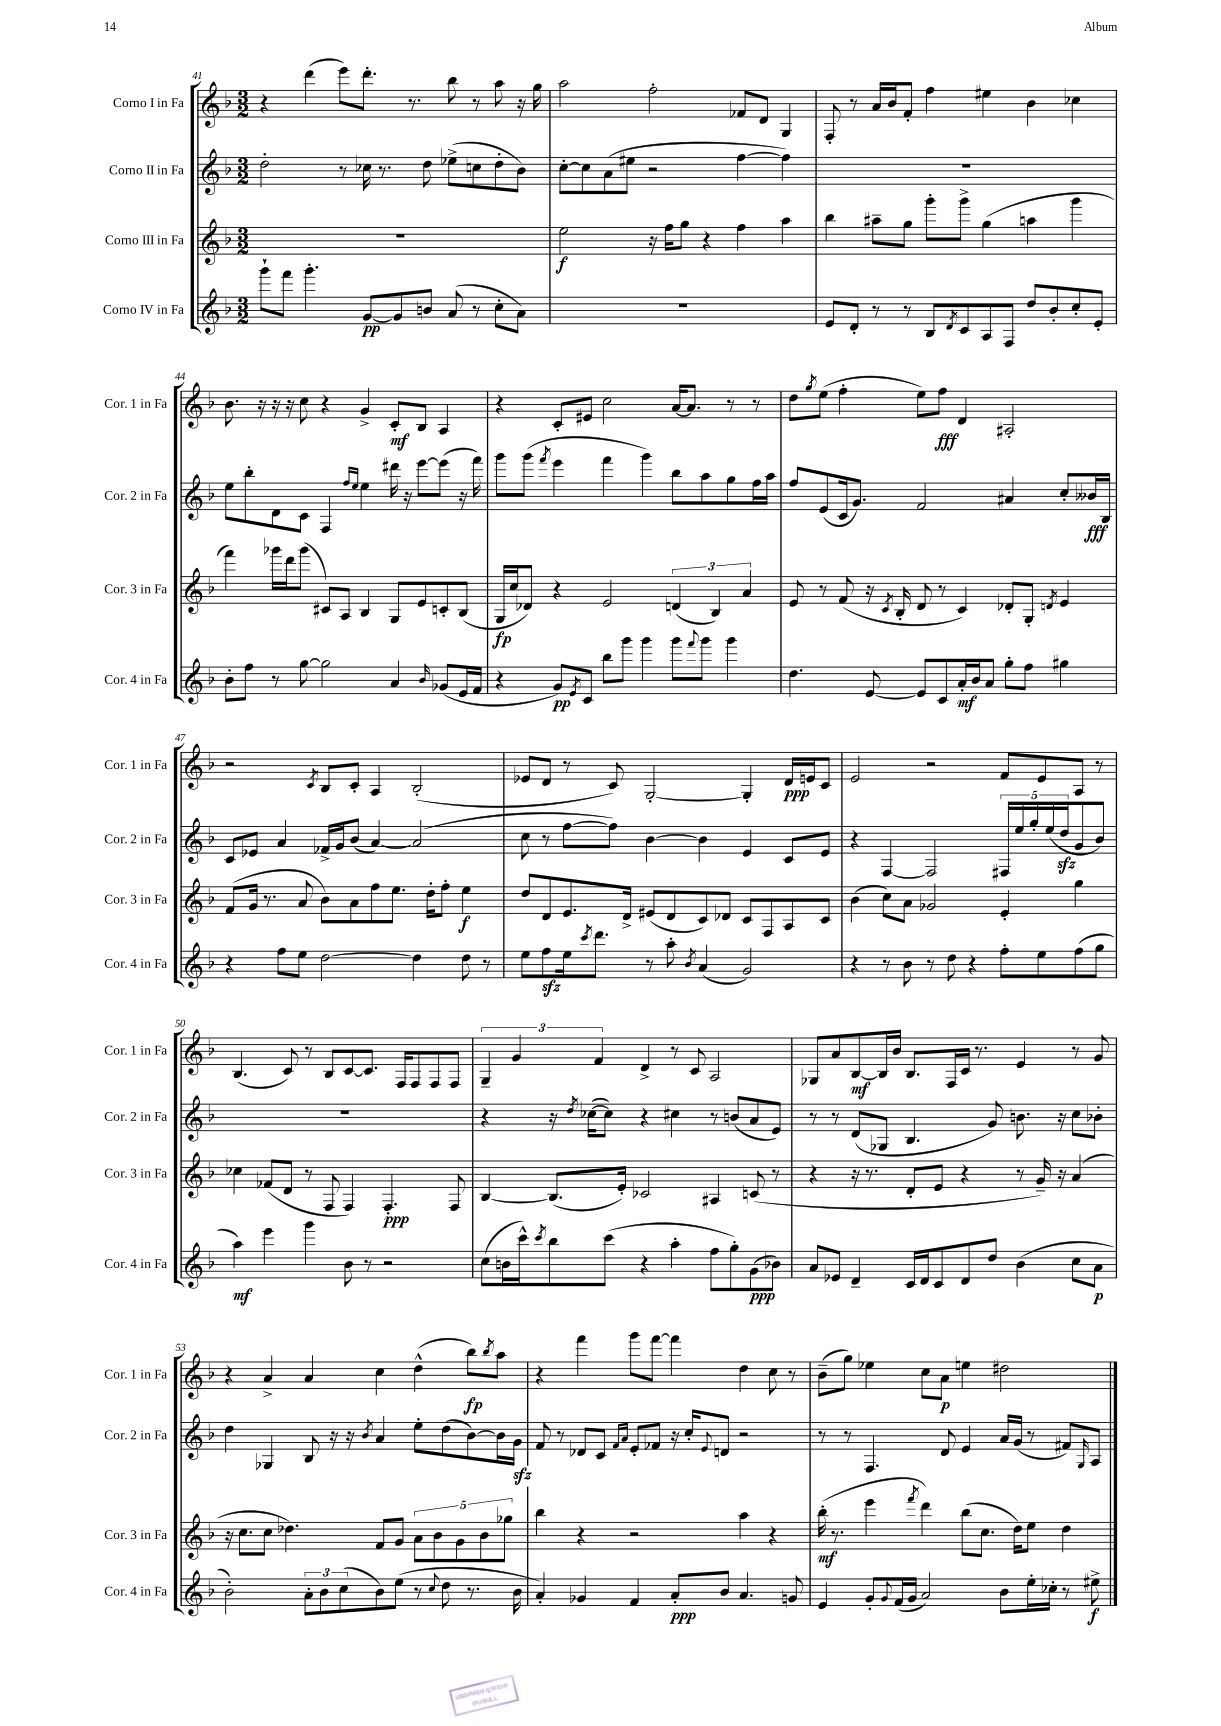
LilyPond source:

<<
\new StaffGroup <<
\new Staff = "s0" \with { instrumentName = "Corno I in Fa" shortInstrumentName = "Cor. 1 in Fa" } {
    \clef treble \key f \major \numericTimeSignature \time 3/2
    r4 d'''4( e'''8) d'''8.-. r8. bes''8 r8 a''8 r16 g''16 |
    a''2 f''2-. fes'8 d'8 g4 |
    f8-. r8 a'16 bes'16 f'8-. f''4 eis''4 bes'4 ces''4 |
    bes'8. r16 r16 r16 c''8 r4 g'4-> c'8-.\mf bes8 a4 |
    r4 c'8-. eis'8 c''2 a'16~ a'8. r8 r8 |
    d''8 \acciaccatura { g''8 } e''8( f''4-. e''8) f''8\fff d'4 ais2-. |
    r2 \acciaccatura { c'8 } bes8 c'8-. a4 bes2-.( |
    ees'8 d'8 r8 c'8) g2~-. g4-. d'16\ppp e'16 c'8 |
    e'2 r2 f'8 e'8 a8 r8 |
    bes4.( c'8) r8 bes8 c'8~ c'8. f16 f8 f8 f8 |
    \tuplet 3/2 { g4-- g'4 f'4 } d'4-> r8 c'8 a2 |
    ges8 a'8 bes8~\mf bes16 bes'16 bes8. f16 c'16 r8. e'4 r8 g'8 |
    r4 a'4-> a'4 c''4 d''4-^( bes''8\fp) \acciaccatura { bes''8 } a''8 |
    r4 f'''4 g'''8 f'''8~ f'''4 d''4 c''8 r8 |
    bes'8--( g''8) ees''4 c''8 a'8\p e''4 dis''2 \bar "|." |
}
\new Staff = "s1" \with { instrumentName = "Corno II in Fa" shortInstrumentName = "Cor. 2 in Fa" } {
    \clef treble \key f \major \numericTimeSignature \time 3/2
    d''2-. r8 ces''16 r8. d''8 ees''8->( c''8 d''8-. bes'8) |
    c''8~-. c''8 a'8( eis''8 r2 f''4~ f''4) |
    R1. |
    e''8 bes''8-. d'8 c'8 f4 \grace { f''16 e''16 } e''4 dis'''16 r16 e'''8~ e'''8( r16 f'''16) |
    g'''8 g'''8( \acciaccatura { f'''8 } e'''4 f'''4 g'''4) bes''8 a''8 g''8 f''16 a''16 |
    f''8 e'8( c'16 g'8.) f'2 ais'4 c''8-. beses'16\fff bes16 |
    c'8 ees'8 a'4 fes'16-> g'16 bes'8( a'4~) a'2( |
    c''8 r8 f''8~ f''8) bes'4~ bes'4 e'4 c'8 e'8 |
    r4 f4~ f2 \tuplet 5/4 { fis16 e''16 g''16-. e''16( d''16\sfz } g'8 bes'8) |
    R1. |
    r4 r16 \acciaccatura { d''8 } ces''16~( ces''8) r4 cis''4 r8 b'8( a'8 e'8) |
    r8 r8 d'8( ges8 bes4. g'8) b'8. r16 c''8 bes'8-. |
    d''4 ges4 bes8 r16 r16 \acciaccatura { bes'8 } a'4 e''8-. d''8( bes'8~) bes'16 g'16\sfz |
    f'8 r8 des'8 c'8 \grace { f'16 a'16 } e'8-. fes'8 r16 c''16-. \appoggiatura { e'8 } d'8 r2 |
    r8 r8 f4. d'8 e'4 a'16 g'16( r8 fis'8) \grace { g16 } a8 \bar "|." |
}
\new Staff = "s2" \with { instrumentName = "Corno III in Fa" shortInstrumentName = "Cor. 3 in Fa" } {
    \clef treble \key f \major \numericTimeSignature \time 3/2
    R1. |
    e''2\f r16 f''16 g''8 r4 f''4 a''4 |
    bes''4 ais''8-- g''8 g'''8-. g'''8-> g''4( a''4 g'''4 |
    f'''4) ges'''16 d'''16 ges'''8( cis'8) a8 bes4 g8 e'8 c'8-. bes8( |
    g16\fp c''16 des'8) r4 e'2 \tuplet 3/2 { d'4( bes4) a'4 } |
    e'8 r8 f'8( r16 \acciaccatura { c'8 } bes16-. d'8 r8 c'4) des'8-. g8-. \acciaccatura { d'8 } e'4 |
    f'8( g'16 r8. a'8 bes'8) a'8 f''8 e''8. d''16-. f''8-. e''4\f |
    d''8 d'8 e'8. d'16-> eis'8( d'8 c'8) des'8 c'8 f8 a8 c'8 |
    bes'4( c''8) a'8 ges'2 e'4-. g''4 |
    ces''4 fes'8( d'8 r8 f8 f4) f4.-.\ppp f8 |
    bes4~ bes8.( e'16-.) ces'2 ais4 c'8( r8 |
    r4 r16 r8. d'8-. e'8 r4 r8 g'16--) r16 a'4( |
    r16 c''8. c''8 des''4.) f'8 g'8 \tuplet 5/4 { a'8 bes'8 g'8 bes'8 ges''8 } |
    bes''4 r4 r2 a''4 r4 |
    bes''16-.\mf( r8. e'''4 \acciaccatura { f'''8 } d'''4) bes''8( c''8. d''16) e''8 d''4 \bar "|." |
}
\new Staff = "s3" \with { instrumentName = "Corno IV in Fa" shortInstrumentName = "Cor. 4 in Fa" } {
    \clef treble \key f \major \numericTimeSignature \time 3/2
    g'''8-! f'''8 g'''4.-. g'8~\pp g'8 b'8 a'8( r8 c''8-. a'8) |
    R1. |
    e'8 d'8-. r8 r8 bes8 \acciaccatura { d'8 } c'8 a8 f8 d''8 bes'8-. c''8-. e'8-. |
    bes'8-. f''8 r8 g''8~ g''2 a'4 \grace { bes'16 } ges'8( e'16 f'16 |
    r4 g'8\pp) \acciaccatura { e'8 } c'8 bes''8 g'''8 g'''4 g'''8 \appoggiatura { f'''8 } g'''8 g'''4 |
    d''4. e'8~ e'8 c'8 a'16-.\mf bes'16 a'8 g''8-. f''8 gis''4 |
    r4 f''8 e''8 d''2~ d''4 d''8 r8 |
    e''8 f''8\sfz e''16 \acciaccatura { c'''8 } d'''8. r8 a''8-. \acciaccatura { bes'8 } a'4( g'2) |
    r4 r8 bes'8 r8 d''8 r4 f''8-. e''8 f''8( g''8 |
    a''4\mf) e'''4 g'''4 bes'8 r8 r2 |
    c''8( b'16 c'''16-^) \acciaccatura { c'''8 } bes''8 c'''8( r4 a''4-. f''8 g''8-.) g'8\ppp( bes'8) |
    a'8 ees'8 d'4-- c'16 d'16 c'8 d'8 d''8 bes'4( c''8 a'8\p |
    bes'2-.) \tuplet 3/2 { a'8-. bes'8 c''8( } bes'8) e''8( r8 \appoggiatura { c''8 } d''8 r8. bes'16 |
    a'4-.) ges'4 f'4 a'8-.\ppp bes'8 a'4. g'8 |
    e'4 g'8-. \appoggiatura { g'8 } f'16( g'16 a'2) bes'8 e''16-. ces''16-. r8 eis''8->\f \bar "|." |
}
>>
>>
\layout { \context { \Score currentBarNumber = #41 } }
